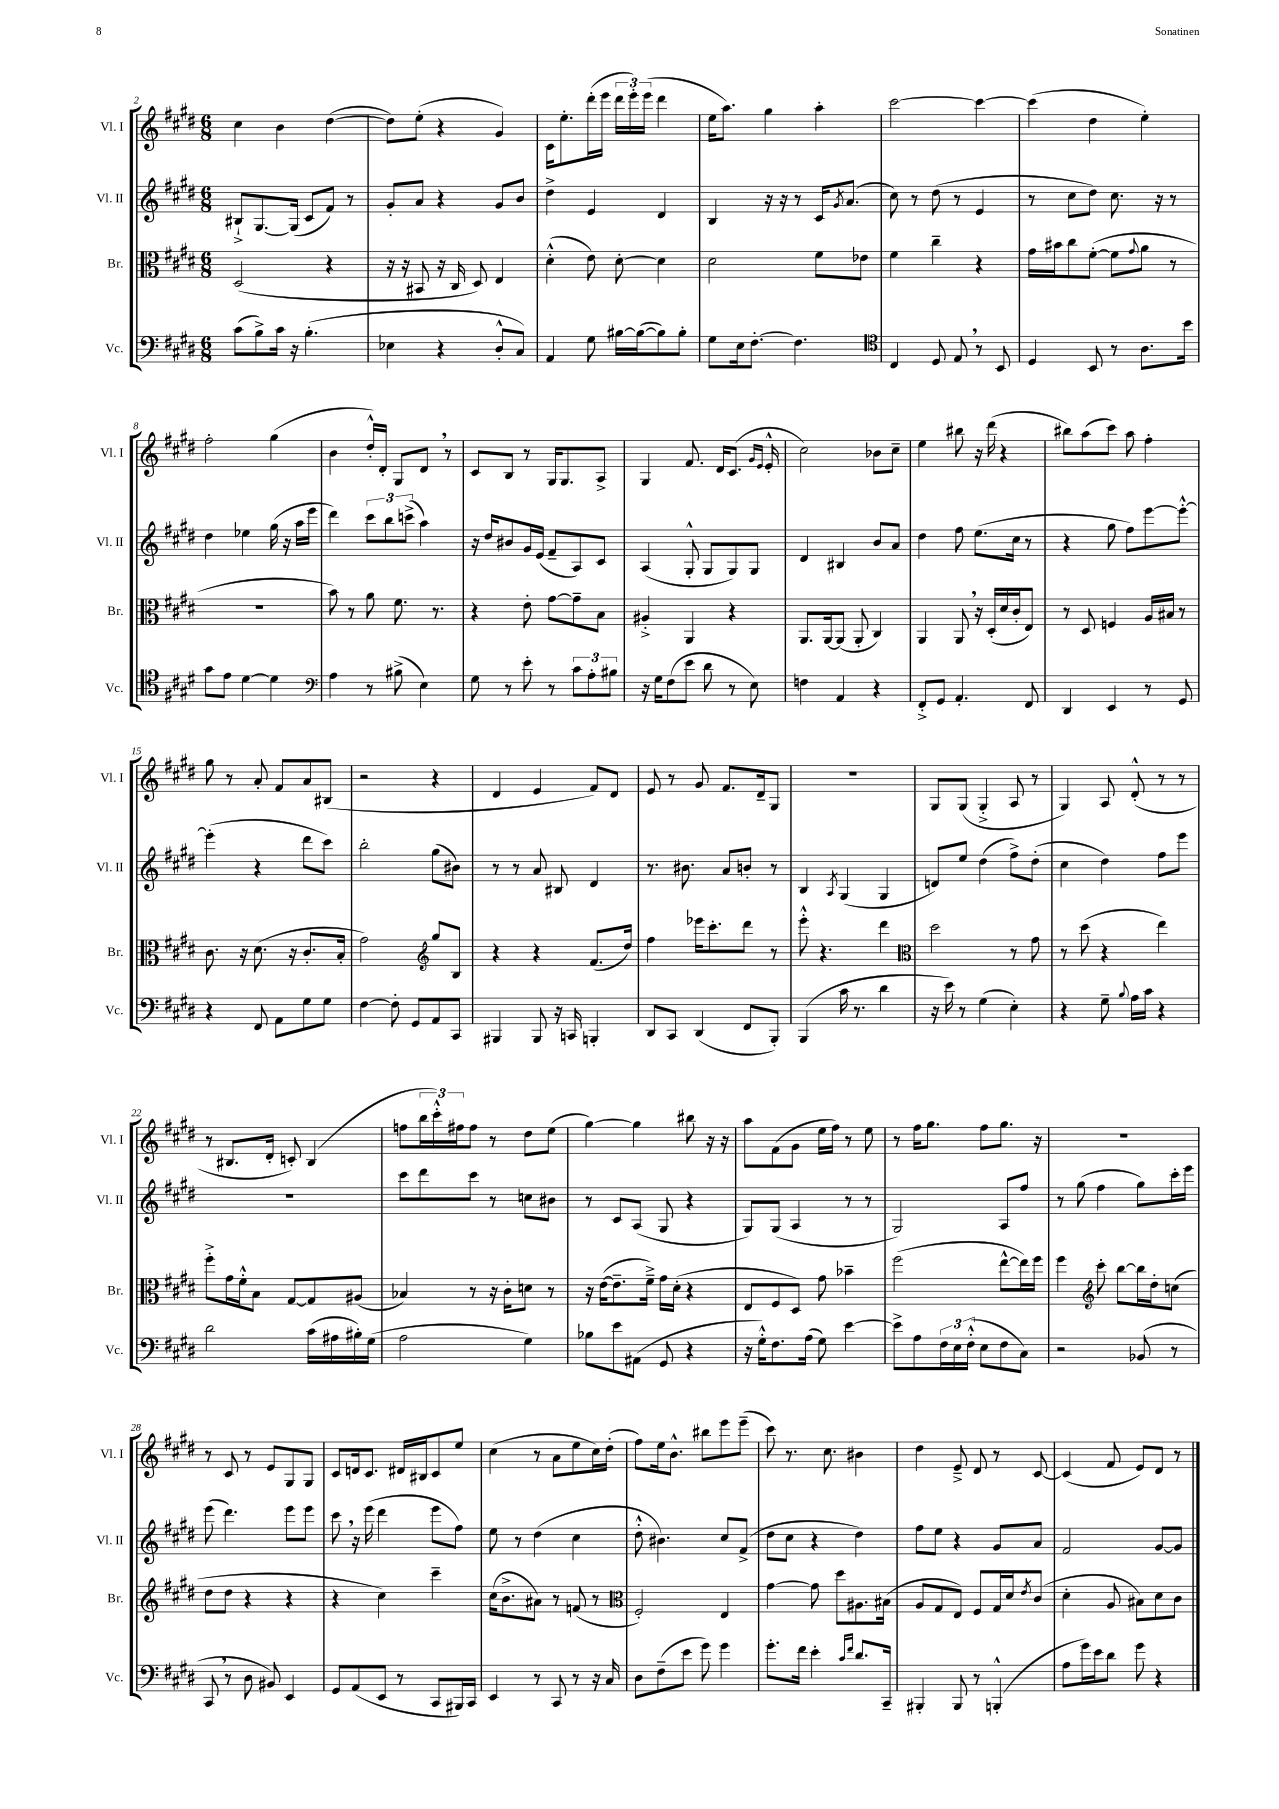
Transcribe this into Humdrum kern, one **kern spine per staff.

**kern	**kern	**kern	**kern
*staff4	*staff3	*staff2	*staff1
*clefF4	*clefC3	*clefG2	*clefG2
*k[f#c#g#d#]	*k[f#c#g#d#]	*k[f#c#g#d#]	*k[f#c#g#d#]
*M6/8	*M6/8	*M6/8	*M6/8
(8c#	(2D#	8B#`^	4cc#
8B^)	.	[8.G#	.
16c#	.	.	4b
16r	.	(16G#]	.
(4.B'	.	8c#	.
.	4r	8f#)	([4dd#
.	.	8r	.
=	=	=	=
4E-	16r	8g#'	8dd#])
.	16r	.	.
.	8BB#	8a	(8ee'
4r	16r	4r	4r
.	16C#	.	.
.	8D#)	.	.
8D#'^^	4E	8g#	4g#)
8C#)	.	8b	.
=	=	=	=
4AA	(4d#'^^	4dd#^	16c#
.	.	.	8.ee'
8G#	8e)	4e	(16ddd#'
.	.	.	16eee
[16B#	[8d#'	.	24ddd#
.	.	.	24eee')
(16B#_	.	.	.
.	.	.	(24eee
8B#])	4d#]	4d#	4ddd#
8B#'	.	.	.
=	=	=	=
8G#	2d#	4B	16ee
.	.	.	8.aa)
16E	.	.	.
[8.F#'	.	.	.
.	.	16r	4gg#
.	.	16r	.
4.F#]	.	8r	.
.	8f#	16c#	4aa'
.	.	8qg#	.
.	.	(8.a	.
.	8e-	.	.
=	=	=	=
*clefC4	*	*	*
4C#	4f#	8cc#)	[2ccc#
.	.	8r	.
8D#	4cc#~	(8dd#	.
8E	.	8r	.
8r	4r	4e	4ccc#_
8BB	.	.	.
=	=	=	=
4D#	16g#	8r	(4ccc#]
.	16b#	.	.
.	8cc#	8cc#	.
8BB	([8f#'	8dd#)	4dd#
8r	8f#]	8.cc#	.
.	8qqg#	.	.
8.A	8a	.	4ee')
.	.	16r	.
.	8r	8r	.
16b	.	.	.
=	=	=	=
8g#	2.r	4dd#	2ff#'
8e	.	.	.
[4d#	.	4ee-	.
4d#]	.	(16gg#	(4gg#
.	.	16r	.
.	.	16aa	.
.	.	16eee	.
=	=	=	=
*clefF4	*	*	*
4A	8b)	4ddd#)	4b
.	8r	.	.
8r	8a	12ccc#	16dd#'^^)
.	.	.	16d#'
.	.	12bb	.
(8B#^	8.f#	.	8G#
.	.	(12ccc^	.
4E)	.	4aa)	8d#
.	8.r	.	.
.	.	.	8r
=	=	=	=
8G#	4r	16r	8c#
.	.	16dd#	.
8r	.	8b#	8B
8e'	8e'	16g#	8r
.	.	(16e	.
8r	[8g#	8f#~	16G#
.	.	.	8.G#
12c#	8g#~]	8A)	.
12A'	.	.	.
.	8B	8c#	8A^
12B#	.	.	.
=	=	=	=
16r	4A#'^	(4A	4G#
16G#	.	.	.
(8F#	.	.	.
8e	4AA	8G#'^^	8.f#
8d#	.	8G#	.
.	.	.	16d#
8r	4r	8G#)	(8.c#
8E)	.	8G#	.
.	.	.	16qqg#
.	.	.	16qqe
.	.	.	16e'^^
=	=	=	=
4F	8.AA	4d#	2cc#)
.	[16AA	.	.
4AA	(8AA]	4B#	.
.	8AA'	.	.
4r	4C#)	8b	8b-
.	.	8a	8cc#~
=	=	=	=
8FF#'^	4AA	4dd#	4ee
8GG#	.	.	.
4.AA'	8AA	8ff#	8bb#
.	16r	(8.ee	16r
.	(16D#'	.	(16ddd#
.	16d#	.	4r
.	16c#'	16cc#	.
8FF#	8E)	8r	.
=	=	=	=
4DD#	8r	4r	8bb#)
.	8D#	.	(8aa
4EE	4F	8gg#	8ccc#)
.	.	8ff#)	8aa
8r	16A	[8eee	4ff#'
.	16B#	.	.
8GG#	8r	8eee'^^_	.
=	=	=	=
4r	8.c#	(4eee']	8gg#
.	.	.	8r
.	16r	.	.
8FF#	(8.d#	4r	8a'
8AA	.	.	8f#
.	16r	.	.
8G#	8.c#'	8ddd#	8a
8G#	.	8ccc#)	(8B#
.	16B'	.	.
=	=	=	=
[4F#	2g#)	2bb'	2r
8F#']	.	.	.
8GG#	.	.	.
*	*clefG2	*	*
8AA	8gg#	(8gg#	4r
8CC#	8B	8b#)	.
=	=	=	=
4BBB#	4r	8r	4d#
.	.	8r	.
8BBB#	4r	8a	4e
16r	.	8B#	.
16CC	.	.	.
4BBB'	(8.f#	4d#	8f#)
.	.	.	8d#
.	16dd#)	.	.
=	=	=	=
8DD#	4ff#	8.r	8e
8CC#	.	.	8r
.	.	8.b#	.
(4DD#	16eee-	.	8g#
.	8.ccc#'	.	.
.	.	8a	8.f#
8FF#	8ddd#	8b'	.
.	.	.	16d#~
8BBB')	8r	8r	8G#
=	=	=	=
(4BBB	8eee'^^	4B	2.r
.	4.r	.	.
.	.	8qA	.
16c#	.	(4G#	.
8.r	.	.	.
4d#	4ddd#	4G#	.
=	=	=	=
*	*clefC3	*	*
16r	2dd#	8d)	8G#
16e)	.	.	.
8r	.	8ee	(8G#
(4G#	.	(4dd#	4G#'^
4E')	8r	8ff#^)	8A
.	8g#	(8dd#'	8r
=	=	=	=
4r	8r	4cc#	4G#)
.	(8dd#	.	.
8G#~	4r	4dd#)	8A
8qqB	.	.	.
16A	.	.	(8d#'^^
16c#	.	.	.
4r	4ee)	8ff#	8r
.	.	8eee	8r
=	=	=	=
2d#	8ff#'^	2.r	8r
.	16g#	.	8.B#
.	16f#'^^	.	.
.	8B	.	.
.	.	.	16d#'
.	[8G#	.	8c')
(16c#	8G#]	.	(4B#
16A#	.	.	.
16B#')	(8A#	.	.
(16G#	.	.	.
=	=	=	=
2A	4B-)	8ccc#	8ff
.	.	8ddd#	24bb
.	.	.	24ccc#'^^)
.	.	.	24ff#
.	8r	8ccc#	8ff#
.	16r	8r	8r
.	16c#'	.	.
4G#)	8d	8cc	8dd#
.	8r	8b#	(8ee
=	=	=	=
8B-	16r	8r	[4gg#)
.	([16e	.	.
8e	8.e~]	8c#	.
(8AA#	.	(8A	4gg#]
.	16f#~^)	.	.
8GG#	16g#	8G#	.
.	(16d#'	.	.
4r	4r	4r	8bb#
.	.	.	16r
.	.	.	16r
=	=	=	=
16r	8E	8G#)	8aa
16G#'^^)	.	.	.
8.F#	8F#	(8G#	(8f#
.	8D#)	4A	8g#
(16A	.	.	.
8G#)	8g#	.	16ee
.	.	.	16ff#)
[4e	4b-~	8r	8r
.	.	8r	8ee
=	=	=	=
8e^]	(2ff#	2G#)	8r
8A	.	.	16ff#
.	.	.	8.gg#
24F#	.	.	.
24E	.	.	.
(24F#'^^	.	.	.
8E	.	.	8ff#
8F#	[8ee^^	8A	8.gg#
8C#)	16ee])	8ff#	.
.	16ff#	.	16r
=	=	=	=
2r	4ff#	8r	2.r
.	.	(8gg#	.
*	*clefG2	*	*
.	8ccc#'	4ff#	.
.	[8bb	.	.
(8BB-	16bb]	8gg#)	.
.	16dd#'	.	.
8r	(8cc	16ccc#'	.
.	.	16eee	.
=	=	=	=
8CC#	8dd#	(8eee	8r
8r	8dd#	4.ddd#)	8c#
8D#	4r	.	8r
8BB#)	.	.	8e
4EE	4r	8eee	8G#
.	.	8eee	8G#
=	=	=	=
8GG#	4r	8ccc#	8c#
(8AA	.	16r	16d
.	.	(16eee	8.c#
8EE	4cc#)	4ddd#	.
8r	.	.	16d#
.	.	.	16B#
8CC#	4ccc#~	8eee	8c#
16BBB#)	.	8ff#)	8ee
16CC#	.	.	.
=	=	=	=
4EE	(16cc#	8ee	(4cc#
.	8.b^	.	.
.	.	8r	.
8r	8a#)	(4dd#	8r
8CC#	8r	.	8a
8r	(8f	4cc#	8ee
16r	8r	.	16cc#)
16C#	.	.	(16dd#'
=	=	=	=
*	*clefC3	*	*
8D#	2F#')	8dd#'^^	8ff#)
(8F#~	.	4.b#)	16ee
.	.	.	8.b^^
8e	.	.	.
8g#)	.	.	8bb#
4g#	4E	8cc#	8eee
.	.	(8f#^	(8eee~
=	=	=	=
8.g#'	[4g#	8dd#	8ccc#)
.	.	8cc#	8.r
16f#	.	.	.
4e'	8g#]	4r	.
.	.	.	8.cc#
.	8dd#	.	.
16qqc#	.	.	.
16qqf#	.	.	.
8.d#	8.A#	4dd#)	4b#
16CC#~	(16B#	.	.
=	=	=	=
4BBB#'	8A	8ff#	4dd#
.	8G#	8ee	.
8BBB#	8E)	4r	8e~^
8r	8F#	.	8d#
(4BBB'^^	16G#	8g#	8r
.	16d#	.	.
.	8qe	.	.
.	(8c#	8a	[8c#
=	=	=	=
8A	4d#'	2f#	(4c#]
16g#)	.	.	.
16e	.	.	.
8d#	8A	.	8f#
8g#	8B#)	.	8e)
4r	8d#	[8g#	8d#
.	8c#	8g#]	8r
==	==	==	==
*-	*-	*-	*-
